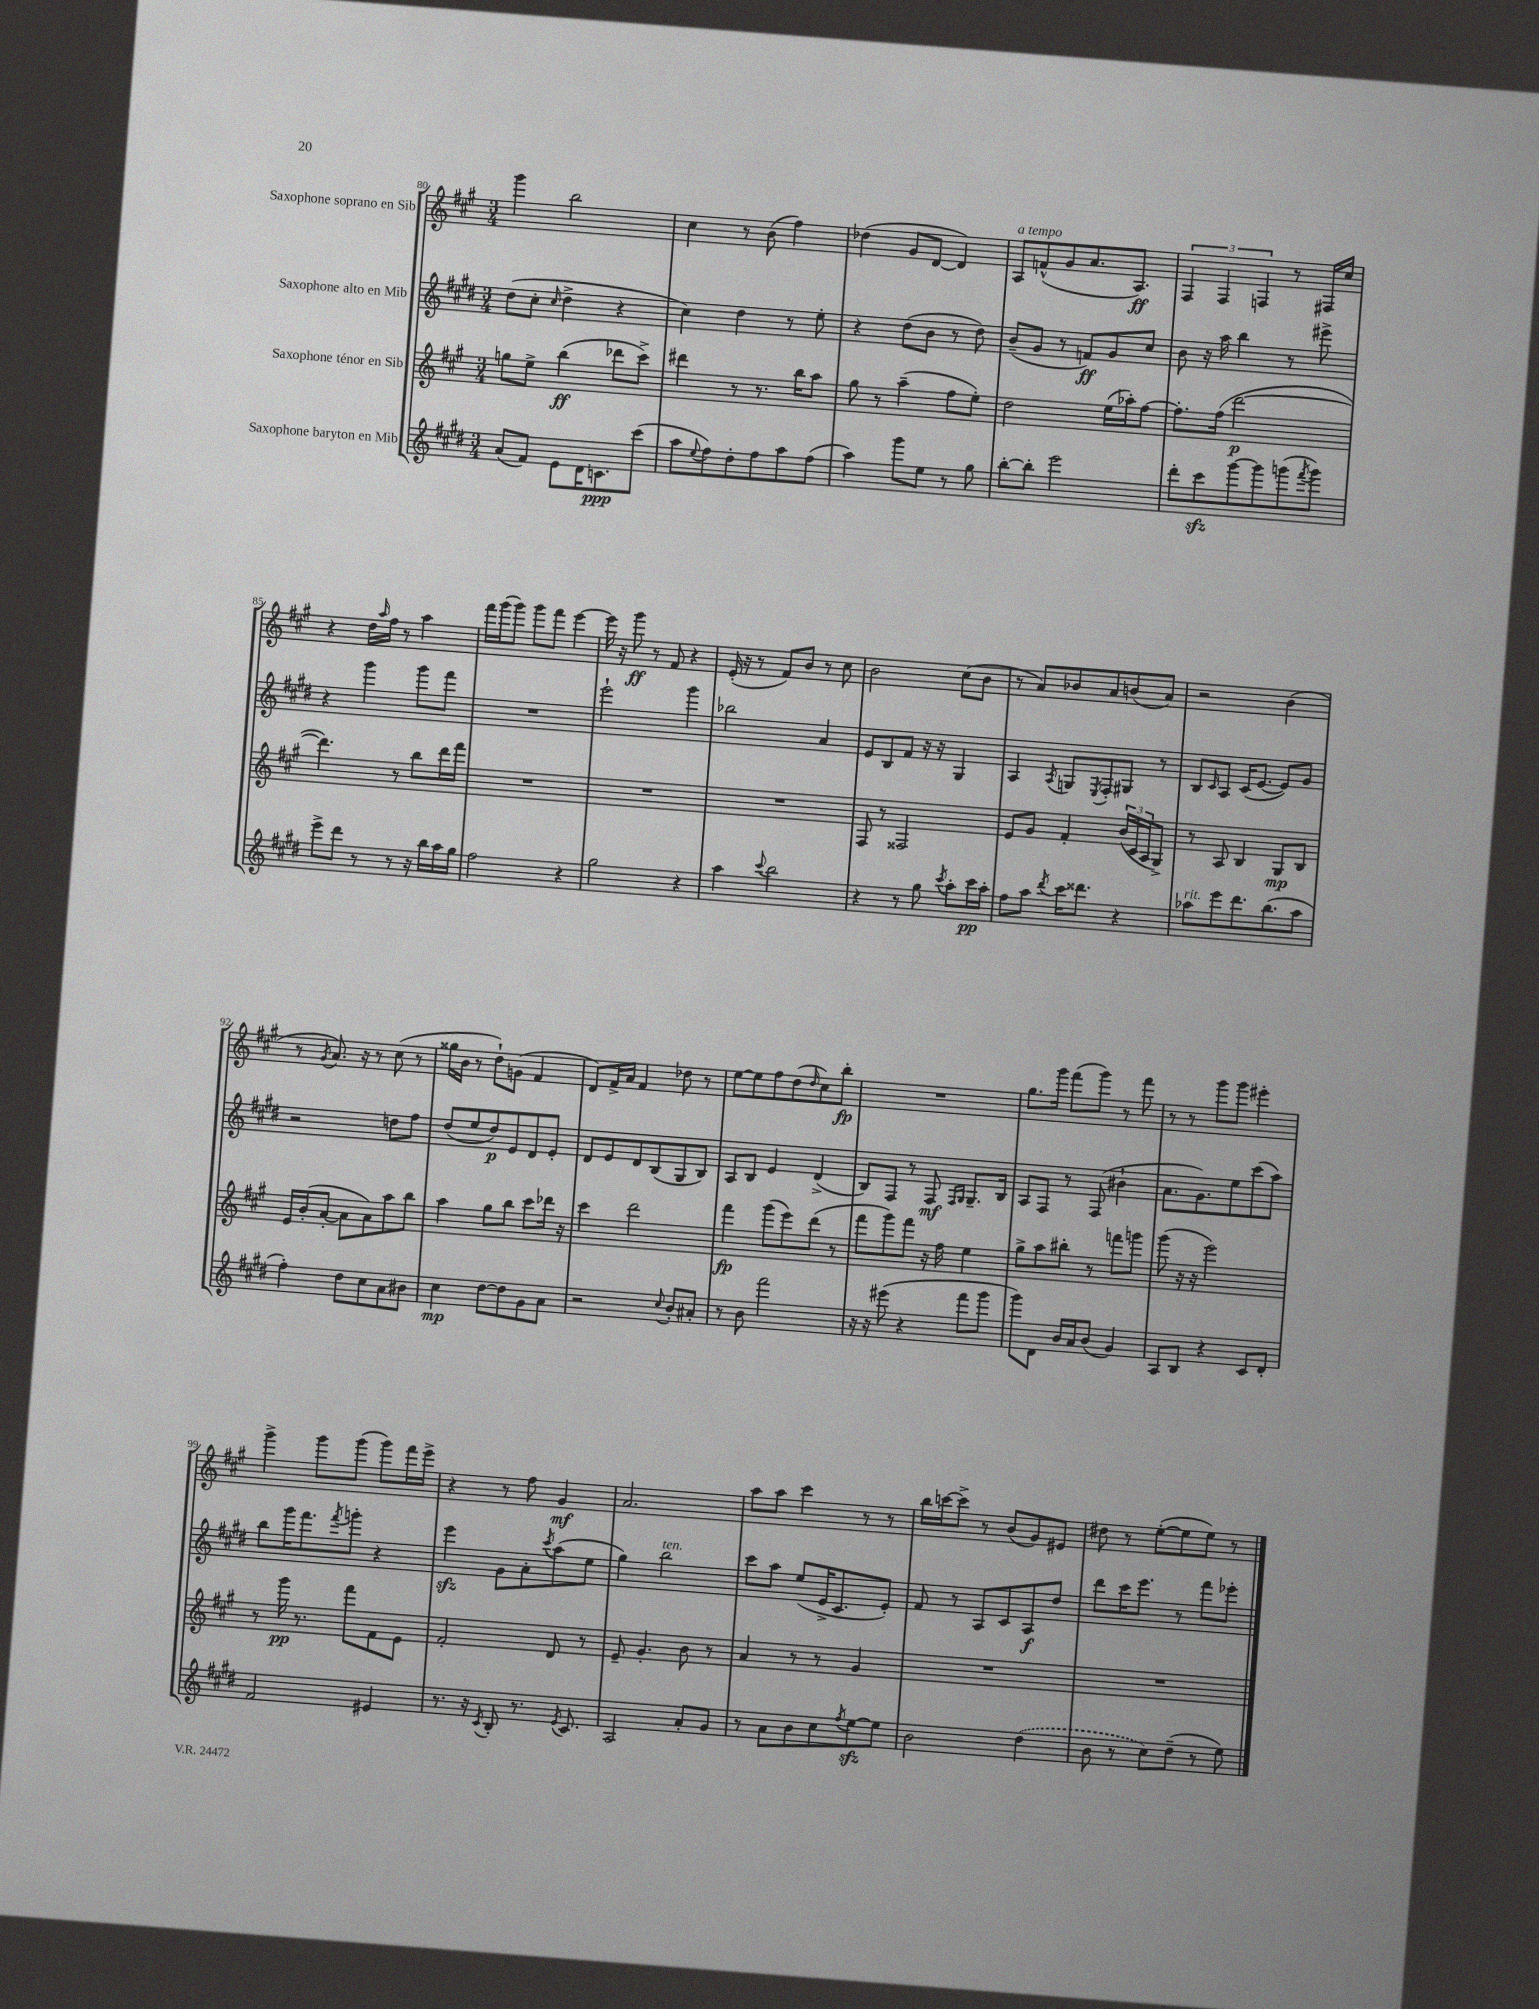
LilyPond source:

<<
\new StaffGroup <<
\new Staff = "s0" \with { instrumentName = "Saxophone soprano en Sib" } {
    \clef treble \key a \major \numericTimeSignature \time 3/4
    gis'''4 b''2 |
    cis''4 r8 b'8( fis''4) |
    des''4( gis'8 d'8~ d'4) |
    a8^\markup { \italic "a tempo" } f'8-^( gis'8 a'8. a8.\ff) |
    \tuplet 3/2 { fis4 fis4 f4 } r8 fis16 cis''16 |
    r4 d''16 \grace { a''16 } fis''16 r8 a''4 |
    fis'''16 gis'''16( gis'''8) gis'''8 fis'''8 e'''4~ |
    e'''16 r16 gis'''8\ff r8 fis'8 r4 |
    e'16-.( r16 r8 fis'8) b'8 r8 cis''8 |
    b'2 cis''8( b'8 |
    r8 a'8) bes'8 a'8 b'8( a'8) |
    r2 b'4( |
    r8 \acciaccatura { gis'8 } a'8.) r16 r8 cis''8( r8 |
    gisis''16 b'16 r8 d''8-!) g'8( fis'4 |
    d'8) fis'16-> a'16 fis'4 des''8 r8 |
    e''8~ e''8 fis''8 d''8( \grace { d''16 } cis''8) b''8-.\fp |
    R2. |
    gis''8. gis'''16 fis'''8( gis'''8) r8 fis'''8 |
    r8 r8 gis'''8 gis'''8 eis'''4-. |
    gis'''4-> gis'''8 gis'''8( gis'''8) fis'''16 e'''16-> |
    r4 r8 fis''8 gis'4\mf |
    a'2. |
    a''8 a''8 cis'''4 r8 r8 |
    b''16 c'''16~ c'''8-> r8 b'8( gis'8) eis'8 |
    dis''8 r8 e''8~-.( e''8 e''8) r8 \bar "|." |
}
\new Staff = "s1" \with { instrumentName = "Saxophone alto en Mib" } {
    \clef treble \key e \major \numericTimeSignature \time 3/4
    dis''8( cis''8-. \grace { cis''16 } dis''4-> r4 |
    cis''4) dis''4 r8 e''8-. |
    r4 dis''8( b'8 r8 dis''8) |
    b'8--( gis'8 r8 f'8\ff) gis'8 cis''8 |
    b'8 r16 a''16 b''4 r8 eis'''8-> |
    r4 gis'''4 gis'''8 fis'''8 |
    R2. |
    e'''2-! gis'''4 |
    bes''2 a'4 |
    e'8 b8 fis'8 r16 r16 gis4 |
    a4 \acciaccatura { a8 } g8 \acciaccatura { e8 } fis8-. gis8 r8 |
    b8 \grace { cis'16 } a8 cis'16( e'8.~ e'8) gis'8 |
    r2 d''8 fis''8 |
    dis''8( e''8 dis''8\p) e'8 dis'8 e'8-. |
    dis'8 e'8 dis'8 b8( gis8 b8) |
    a8 b8 e'4 dis'4->( |
    b8) fis8 r8 fis8\mf \grace { fis16 gis16 } gis8.-- b16 |
    a8 fis8 r8 fis8( bis'4-! |
    a'8. gis'8.) e''8 cis'''8( a''8) |
    b''8 gis'''16 fis'''8. \acciaccatura { fis'''8 } g'''8-. r4 |
    e'''4\sfz gis'8 a'8-. \acciaccatura { cis'''8 } a''8( e''8 |
    gis''4) b''2^\markup { \italic "ten." } |
    cis'''8 a''8 e''8( e'16-> cis'8. e'8-.) |
    fis'8 r8 a8 cis'8 a8\f dis''8 |
    dis'''8 cis'''16 e'''8. r8 fis'''8 ees'''8-. \bar "|." |
}
\new Staff = "s2" \with { instrumentName = "Saxophone ténor en Sib" } {
    \clef treble \key a \major \numericTimeSignature \time 3/4
    g''8 e''8-> b''4\ff( des'''8 cis'''8->) |
    dis'''4 r8 r8. b''16 a''8 |
    gis''8 r8 a''4--( fis''8 e''8-.) |
    d''2 e''16( aes''16-.) fis''8~ |
    fis''8.-. fis''16( d'''2~\p |
    d'''4.) r8 b''8 d'''16 fis'''16 |
    R2. |
    R2. |
    R2. |
    fis8 r8 fisis2 |
    e'8 gis'8 fis'4-. \tuplet 3/2 { b'16( cis'16 a16 } gis8->) |
    r8 a8 b4 gis8\mp b8 |
    e'16 b'16-.( a'8~-. a'8 a'8) a''8 b''8 |
    a''4 gis''8 b''8 cis'''8 des'''16 r16 |
    cis'''4 d'''2 |
    fis'''4\fp gis'''8( e'''8) d'''8( r8 |
    fis'''8 gis'''8) fis'''8 r16 fis''16 e''4 |
    gis''8-> a''8 bis''8-. r8 f'''8 g'''8 |
    gis'''8( r16 r16 e'''2) |
    r8 gis'''16\pp r8. fis'''8 fis'8 e'8 |
    fis'2-. d'8 r8 |
    e'8-- gis'4.-. b'8 r8 |
    a'4 r8 r8 gis'4 |
    R2. |
    R2. \bar "|." |
}
\new Staff = "s3" \with { instrumentName = "Saxophone baryton en Mib" } {
    \clef treble \key e \major \numericTimeSignature \time 3/4
    a'8( fis'8) e'8 dis'16 c'8.\ppp cis'''8( |
    a''8 \appoggiatura { e''8 } fis''8) dis''8-. fis''8 a''8 fis''8( |
    a''4) gis'''8 e''8 r8 gis''8 |
    b''8~-. b''8-. e'''2 |
    dis'''8-. cis'''8\sfz gis'''8~ gis'''8 g'''8( \acciaccatura { fis'''8 } g'''8) |
    e'''8-> dis'''8 r8 r8 r16 b''16 a''16 gis''16 |
    fis''2 r4 |
    gis''2 r4 |
    a''4 \appoggiatura { cis'''8 } b''2 |
    r4 r8 gis''8 \acciaccatura { cis'''8 } a''8-. cis'''16\pp a''16-. |
    fis''8 a''8 \acciaccatura { dis'''8 } cis'''16 disis'''8. r4 |
    aes''8^\markup { \italic "rit." } e'''8 dis'''8. b''8.( aes''8 |
    fis''4-.) dis''8 cis''8 a'8 bis'8 |
    cis''4\mp dis''8~ dis''8 gis'8 a'8 |
    r2 \appoggiatura { cis''8 } b'8-. ais'8-. |
    r8 b'8 fis'''2 |
    r16 r16 eis'''8( r4 fis'''8 gis'''8 |
    gis'''8) dis'8 b'16 a'16 b'8( gis'4) |
    a8 b8 r4 cis'8 dis'8-. |
    fis'2 eis'4 |
    r8. r16 \acciaccatura { cis'8 } b8-. r8. \acciaccatura { e'8 } cis'8. |
    a2 a'8-. gis'8 |
    r8 a'8 b'8 cis''8 \acciaccatura { fis''8 } e''8~\sfz e''8 |
    b'2 \once \slurDashed dis''4( |
    b'8 r8 cis''8) dis''8--( r8 e''8) \bar "|." |
}
>>
>>
\layout { \context { \Score currentBarNumber = #80 } }
